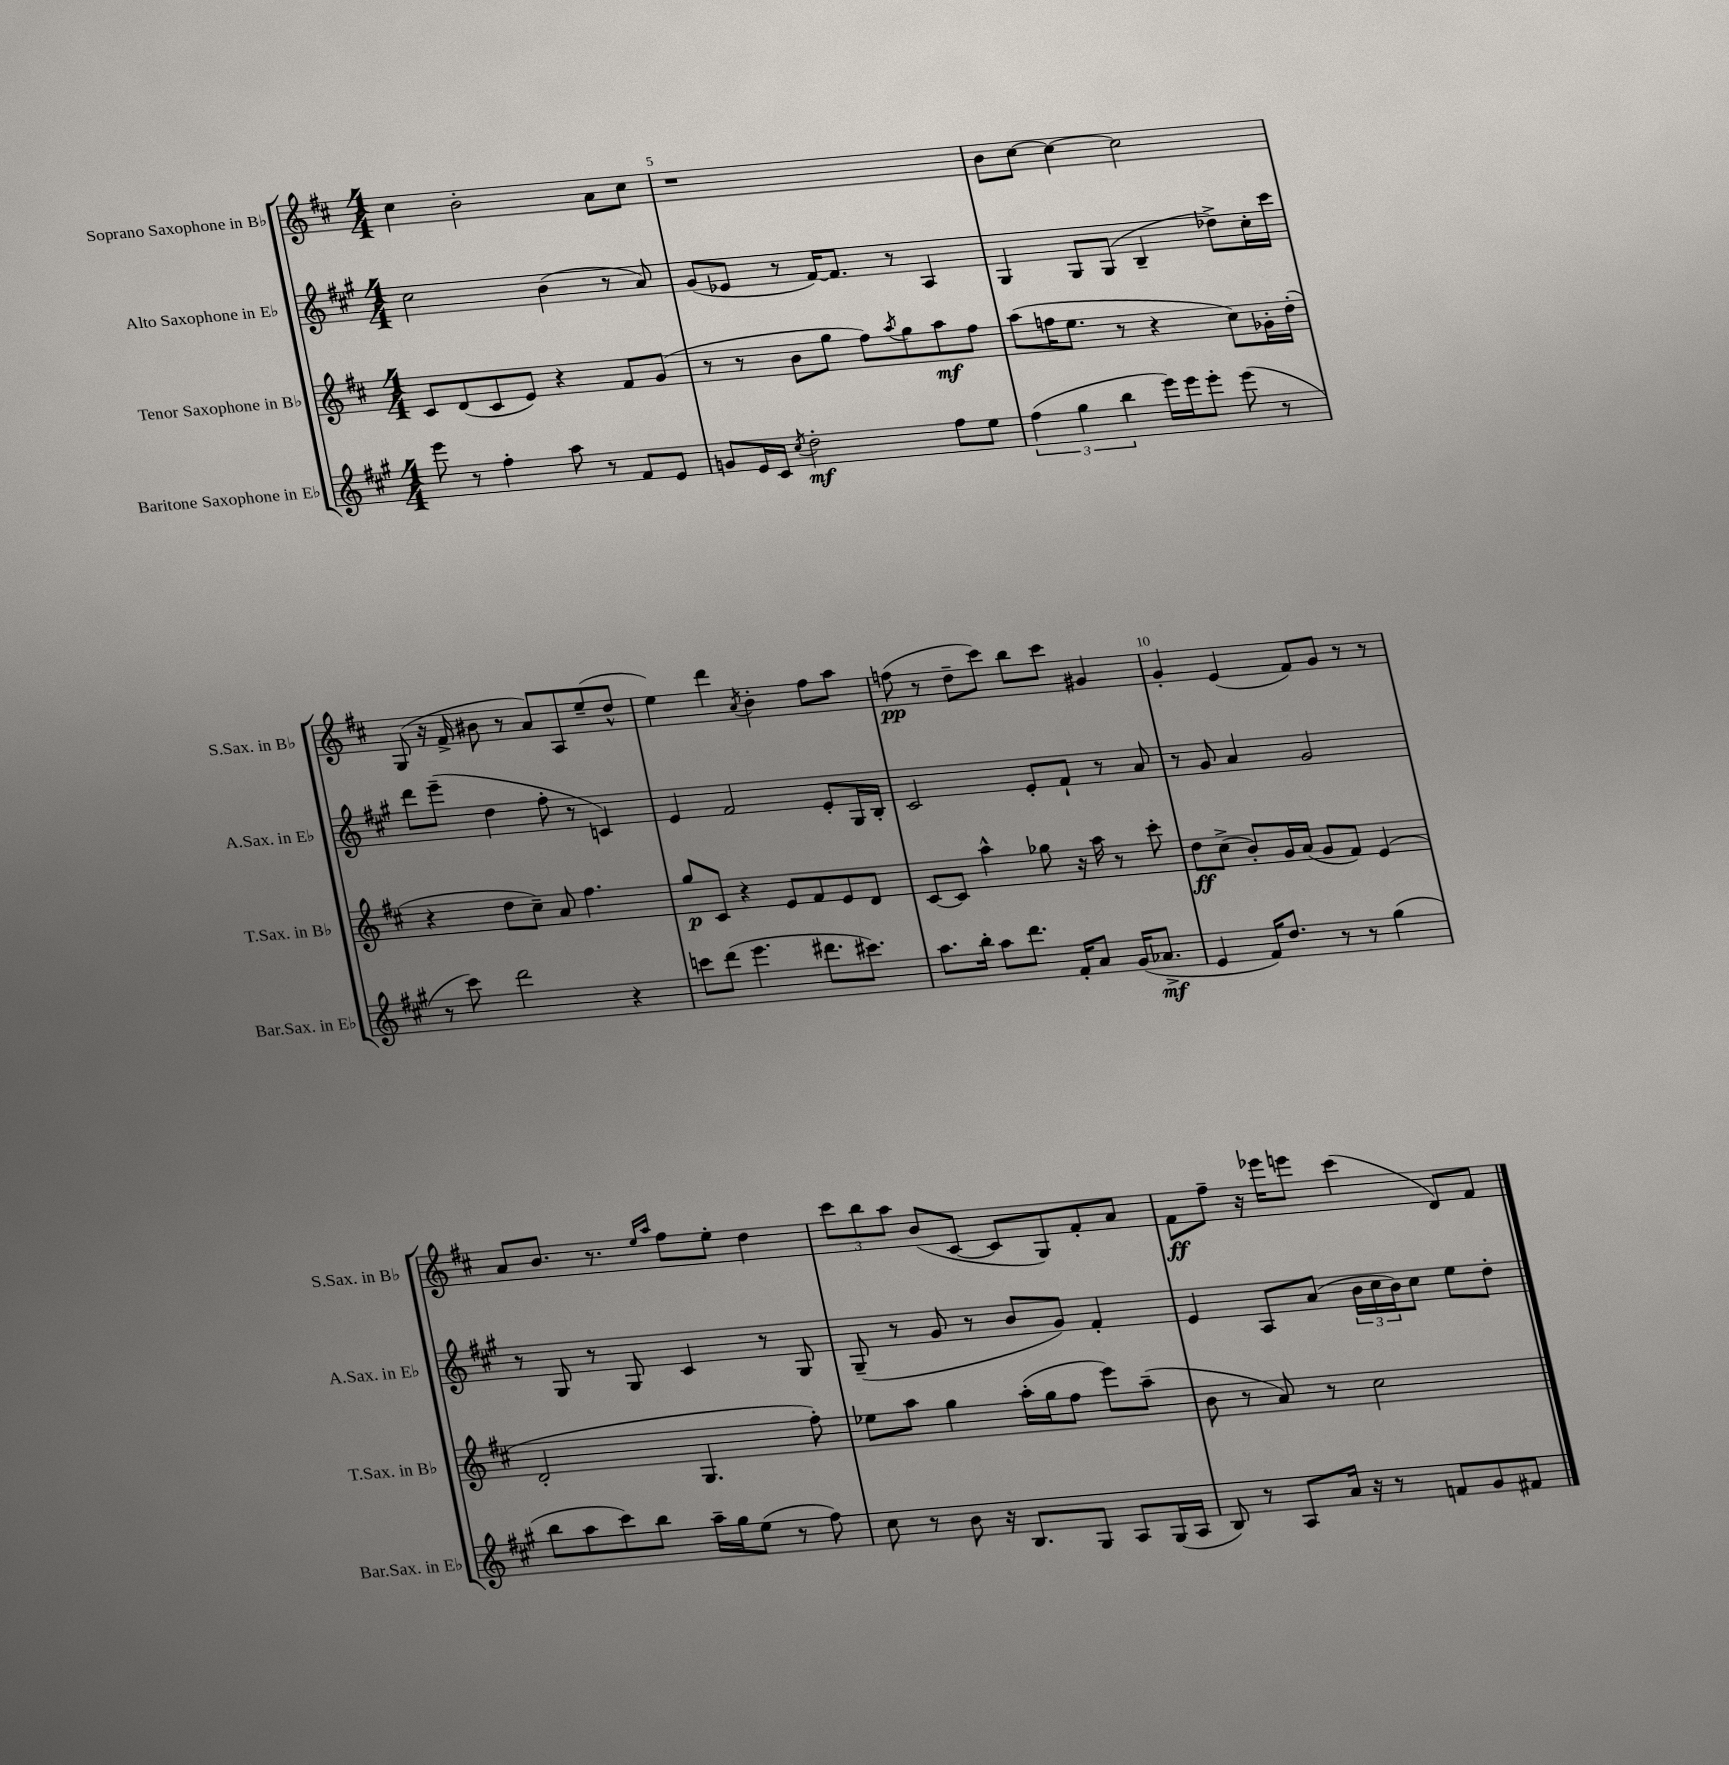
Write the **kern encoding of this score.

**kern	**dynam	**kern	**dynam	**kern	**kern	**dynam
*part4	*part4	*part3	*part3	*part2	*part1	*part1
*staff4	*staff4	*staff3	*staff3	*staff2	*staff1	*staff1
*I"Baritone Saxophone in E♭	*	*I"Tenor Saxophone in B♭	*	*I"Alto Saxophone in E♭	*I"Soprano Saxophone in B♭	*
*I'Bar.Sax. in E♭	*	*I'T.Sax. in B♭	*	*I'A.Sax. in E♭	*I'S.Sax. in B♭	*
*clefG2	*	*clefG2	*	*clefG2	*clefG2	*
*k[f#c#g#]	*	*k[f#c#]	*	*k[f#c#g#]	*k[f#c#]	*
*M4/4	*	*M4/4	*	*M4/4	*M4/4	*
=4	=4	=4	=4	=4	=4	=4
8eee\	.	8c#/L	.	2cc#\	4cc#\	.
8r	.	(8d/	.	.	.	.
4ff#'\	.	8c#/	.	.	2b'\	.
.	.	8e/J)	.	.	.	.
8aa\	.	4r	.	(4b\	.	.
8r	.	.	.	.	.	.
8f#/L	.	8f#/L	.	8r	8a\L	.
8e/J	.	(8g/J	.	8a/)	8cc#\J	.
=5	=5	=5	=5	=5	=5	=5
8gn/L	.	8r	.	(8g#/L	1r	.
16e/L	.	8r	.	8e-X/J	.	.
16c#/JJ	.	.	.	.	.	.
8qcc#/	.	.	.	.	.	.
2dd'\	mf	8b\L	.	8r	.	.
.	.	8gg\J	.	[16f#/KL)	.	.
.	.	.	.	8.f#/J]	.	.
.	.	8ff#\L)	.	.	.	.
.	.	8qaa/	.	.	.	.
.	.	8gg\	.	8r	.	.
8ff#\L	.	8aa\	mf	4A/	.	.
8ee\J	.	8ff#\J	.	.	.	.
=6	=6	=6	=6	=6	=6	=6
(6ff#\	.	(8aa\L	.	4G#/	8b\L	.
.	.	16ffn\K	.	.	[8cc#\J	.
6gg#\	.	.	.	.	.	.
.	.	8.ee\J	.	.	.	.
.	.	.	.	8G#/L	4cc#\_	.
6bb\	.	.	.	.	.	.
.	.	8r	.	(8G#/J	.	.
16eee\LL)	.	4r	.	4B~/	2cc#\]	.
16eee\J	.	.	.	.	.	.
8eee'\J	.	.	.	.	.	.
(8eee\	.	8cc#\L)	.	8dd-X^\L)	.	.
8r	.	16g-X'\L	.	16cc#'\L	.	.
.	.	(16dd'\JJ	.	16ccc#\JJ	.	.
!!LO:LB:g=z
=7	=7	=7	=7	=7	=7	=7
8r	.	4r	.	8ddd\L	(8G/	.
8ccc#\)	.	.	.	(8eee~\J	16r	.
.	.	.	.	.	16f#^/	.
2ddd\	.	8dd\L	.	4dd\	8b#X\	.
.	.	8cc#~\J)	.	.	8r	.
.	.	8a/	.	8ff#'\	8a/L)	.
.	.	4.ff#\	.	8r	8A/	.
4r	.	.	.	4cn/)	(8ee~/	.
.	.	.	.	.	8dd^^/J	.
=8	=8	=8	=8	=8	=8	=8
8cccn\L	.	8gg/L	p	4e/	4ee\)	.
(8ddd\J	.	8c#/J	.	.	.	.
4.eee\	.	4r	.	2f#/	4ddd\	.
.	.	.	.	.	8qa/	.
.	.	8e/L	.	.	4b'\	.
8.ddd#X\L	.	8f#/	.	.	.	.
.	.	8e/	.	8e'/L	8ff#\L	.
8.ccc#X\J)	.	.	.	.	.	.
.	.	8d/J	.	16G#/L	8aa\J	.
.	.	.	.	16B'/JJ	.	.
=9	=9	=9	=9	=9	=9	=9
8.aa\L	.	[8c#/L	.	2c#/	(8ffn\	pp
.	.	8c#/J]	.	.	8r	.
16bb'\Jk	.	.	.	.	.	.
8aa\L	.	4aa^^\	.	.	8dd~\L	.
8.ddd\J	.	.	.	.	8ccc#\J)	.
.	.	8gg-X\	.	8e'/L	8bb\L	.
16f#'/KL	.	.	.	.	.	.
8a/J	.	16r	.	8f#`/J	8ccc#\J	.
.	.	16aa\	.	.	.	.
(16g#/KL	.	8r	.	8r	4g#X/	.
8.a-X^/J	mf	.	.	.	.	.
.	.	8ccc#'\	.	8a/	.	.
=10	=10	=10	=10	=10	=10	=10
4e/	.	8dd\L	ff	8r	4g'/	.
.	.	(8cc#^\J	.	8g#/	.	.
16f#/KL)	.	8b'/L)	.	4a/	(4e/	.
8.dd/J	.	.	.	.	.	.
.	.	16g/L	.	.	.	.
.	.	(16a/JJ	.	.	.	.
8r	.	8g/L	.	2g#/	8f#/L)	.
8r	.	8f#/J)	.	.	8g/J	.
(4gg#\	.	(4e/	.	.	8r	.
.	.	.	.	.	8r	.
!!LO:LB:g=z
=11	=11	=11	=11	=11	=11	=11
8bb\L	.	2d'/	.	8r	8a/L	.
8aa\	.	.	.	8G#/	8.b/J	.
8ccc#\)	.	.	.	8r	.	.
.	.	.	.	.	8.r	.
8bb\J	.	.	.	8G#/	.	.
.	.	.	.	.	16qqee/LL	.
.	.	.	.	.	16qqaa/JJ	.
16aa~\LL	.	4.G/	.	4c#/	8ff#\L	.
16gg#\J	.	.	.	.	.	.
(8ee\J	.	.	.	.	8ee'\J	.
8r	.	.	.	8r	4dd\	.
8ff#\)	.	8ff#'\)	.	8G#/	.	.
=12	=12	=12	=12	=12	=12	=12
8cc#\	.	8ee-X\L	.	(8G#~/	12ccc#\L	.
.	.	.	.	.	12bb\	.
8r	.	8aa\J	.	8r	.	.
.	.	.	.	.	12aa\J	.
8b\	.	4gg\	.	8g#/	(8b/L	.
16r	.	.	.	8r	[8c#/J	.
8.B/L	.	.	.	.	.	.
.	.	(16aa'\LL	.	8b/L	8c#/L]	.
.	.	16gg\J	.	.	.	.
8G#/J	.	8ff#\J	.	8g#/J)	8G/)	.
8A/L	.	8eee\L)	.	4f#'/	8f#'/	.
(16G#/L	.	(8aa~\J	.	.	8a/J	.
16A/JJ	.	.	.	.	.	.
=13	=13	=13	=13	=13	=13	=13
8B/)	.	8b\	.	4e/	8f#\L	ff
8r	.	8r	.	.	8ff#~\J	.
8A/L	.	8a/)	.	8A/L	16r	.
.	.	.	.	.	16eee-X\KL	.
16a/Jk	.	8r	.	(8a/J	8eeen\J	.
16r	.	.	.	.	.	.
8r	.	2cc#\	.	24b\LL	(4ccc#\	.
.	.	.	.	24cc#\	.	.
.	.	.	.	24b\J)	.	.
8fn/L	.	.	.	8cc#\J	.	.
8g#/	.	.	.	8ee\L	8d/L)	.
8f#X/J	.	.	.	8dd'\J	8f#/J	.
==	==	==	==	==	==	==
*-	*-	*-	*-	*-	*-	*-
